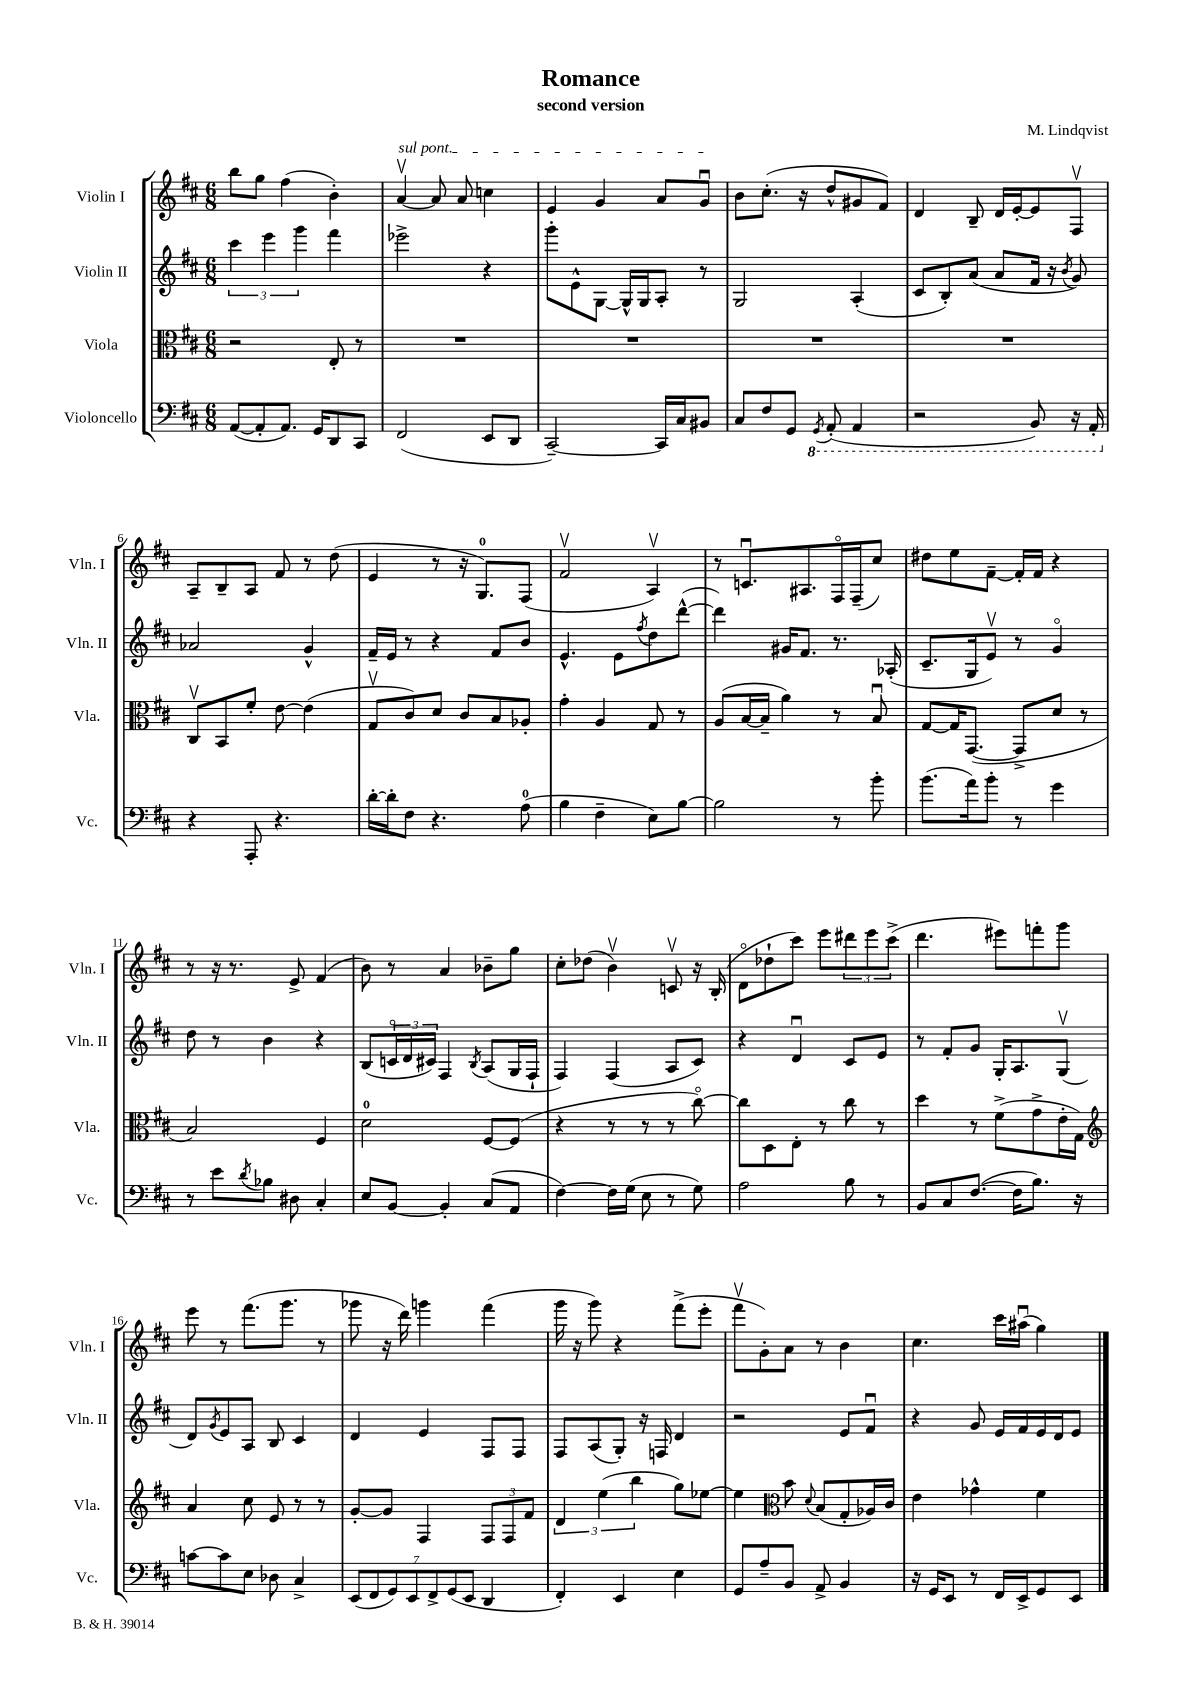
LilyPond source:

\header { title = "Romance" composer = "M. Lindqvist" subtitle = "second version" }
<<
\new StaffGroup <<
\new Staff = "s0" \with { instrumentName = "Violin I" shortInstrumentName = "Vln. I" } {
    \clef treble \key d \major \numericTimeSignature \time 6/8
    b''8 g''8 fis''4( b'4-.) |
    \once \override TextSpanner.bound-details.left.text = \markup { \italic "sul pont." } a'4~\upbow\startTextSpan a'8 a'8 c''4 |
    e'4 g'4 a'8 g'8\downbow\stopTextSpan |
    b'8 cis''8.-.( r16 d''8-^ gis'8 fis'8) |
    d'4 b8-- d'16 e'16~-. e'8 fis8\upbow |
    a8-- b8-- a8 fis'8 r8 d''8( |
    e'4 r8 r16 g8.-0) fis8( |
    fis'2\upbow a4\upbow) |
    r8 c'8.\downbow ais8. fis16\flageolet fis16--( cis''8) |
    dis''8 e''8 fis'8~-- fis'16-. fis'16 r4 |
    r8 r16 r8. e'8-> fis'4( |
    b'8) r8 a'4 bes'8-- g''8 |
    cis''8-. des''8( b'4\upbow) c'8\upbow r16 b16-.( |
    d'8\flageolet des''8-! cis'''8) e'''8 \tuplet 3/2 { dis'''8 e'''8 cis'''8->( } |
    d'''4. eis'''8) f'''8-. g'''8 |
    e'''8 r8 fis'''8.( g'''8. r8 |
    ges'''8 r16 d'''16) g'''4 fis'''4( |
    g'''16 r16 g'''8) r4 fis'''8->( e'''8-. |
    fis'''8\upbow g'8-.) a'8 r8 b'4 |
    cis''4. cis'''16 ais''16\downbow( g''4) \bar "|." |
}
\new Staff = "s1" \with { instrumentName = "Violin II" shortInstrumentName = "Vln. II" } {
    \clef treble \key d \major \numericTimeSignature \time 6/8
    \tuplet 3/2 { cis'''4 e'''4 g'''4 } fis'''4 |
    ees'''2-> r4 |
    g'''8-. e'8-^ g8~ g16-^ g16 a8-. r8 |
    g2 a4-.( |
    cis'8 b8-.) a'8( a'8 fis'16 r16 \acciaccatura { b'8 } g'8) |
    aes'2 g'4-^ |
    fis'16-- e'16 r8 r4 fis'8 b'8 |
    e'4.-^ e'8 \acciaccatura { fis''8 } d''8 d'''8~-^( |
    d'''4) gis'16 fis'8. r8. aes16-.( |
    cis'8.-- g16 e'8\upbow) r8 g'4\flageolet |
    d''8 r8 b'4 r4 |
    b8( \tuplet 3/2 { c'16\flageolet d'16 cis'16) } fis4 \acciaccatura { b8 } a8( g16 fis16-! |
    fis4) fis4( a8 cis'8) |
    r4 d'4\downbow cis'8 e'8 |
    r8 fis'8-. g'8 g16-. a8. g8\upbow( |
    d'8) \acciaccatura { g'8 } e'8 a8 b8 cis'4 |
    d'4 e'4 fis8 fis8 |
    fis8 a8( g8-.) r16 f16 d'4 |
    r2 e'8 fis'8\downbow |
    r4 g'8 e'16 fis'16 e'16 d'16 e'8 \bar "|." |
}
\new Staff = "s2" \with { instrumentName = "Viola" shortInstrumentName = "Vla." } {
    \clef alto \key d \major \numericTimeSignature \time 6/8
    r2 e8-. r8 |
    R2. |
    R2. |
    R2. |
    R2. |
    cis8\upbow b,8 fis'8-. e'8~ e'4( |
    g8\upbow cis'8) d'8 cis'8 b8 aes8-. |
    g'4-. a4 g8 r8 |
    a8( b16~ b16-- a'4) r8 b8\downbow |
    g8~ g16 g,8.~( g,8-> d'8 r8 |
    b2) fis4 |
    d'2-0 fis8~ fis8( |
    r4 r8 r8 r8 cis''8~\flageolet) |
    cis''8 d8 e8-. r8 cis''8 r8 |
    d''4 r8 fis'8->( g'8-> e'16-. g16) |
    \clef treble a'4 cis''8 e'8 r8 r8 |
    g'8~-. g'8 fis4 \tuplet 3/2 { fis8 fis8 fis'8 } |
    \tuplet 3/2 { d'4 e''4( b''4 } g''8) ees''8~ |
    ees''4 \clef alto b'8 \appoggiatura { d'8 } b8( g8-. aes16) cis'16 |
    e'4 ges'4-^ fis'4 \bar "|." |
}
\new Staff = "s3" \with { instrumentName = "Violoncello" shortInstrumentName = "Vc." } {
    \clef bass \key d \major \numericTimeSignature \time 6/8
    a,8~( a,8-. a,8.) g,16 d,8 cis,8 |
    fis,2( e,8 d,8 |
    cis,2~--) cis,16 cis16 bis,8 |
    cis8 fis8 g,8 \ottava #-1 \acciaccatura { g,,8 } a,,8-.( a,,4 |
    r2 b,,8) r16 a,,16-. \ottava #0 |
    r4 a,,8-. r4. |
    d'16~-. d'16-. fis8 r4. a8-0( |
    b4 fis4-- e8) b8~ |
    b2 r8 b'8-. |
    b'8.( a'16) b'8-. r8 g'4 |
    r8 e'8 \acciaccatura { d'8 } bes8 dis8 cis4-. |
    e8 b,8~ b,4-. cis8( a,8 |
    fis4~) fis16 g16( e8 r8 g8) |
    a2 b8 r8 |
    b,8 cis8 fis8.~( fis16 b8.) r16 |
    c'8~ c'8 e8 des8 cis4-> |
    \tuplet 7/4 { e,8( fis,8 g,8) e,8 fis,8-> g,8( e,8 } d,4 |
    fis,4-.) e,4 e4 |
    g,8 a8-- b,8 a,8-> b,4 |
    r16 g,16 e,8 r8 fis,16 e,16-> g,8 e,8 \bar "|." |
}
>>
>>
